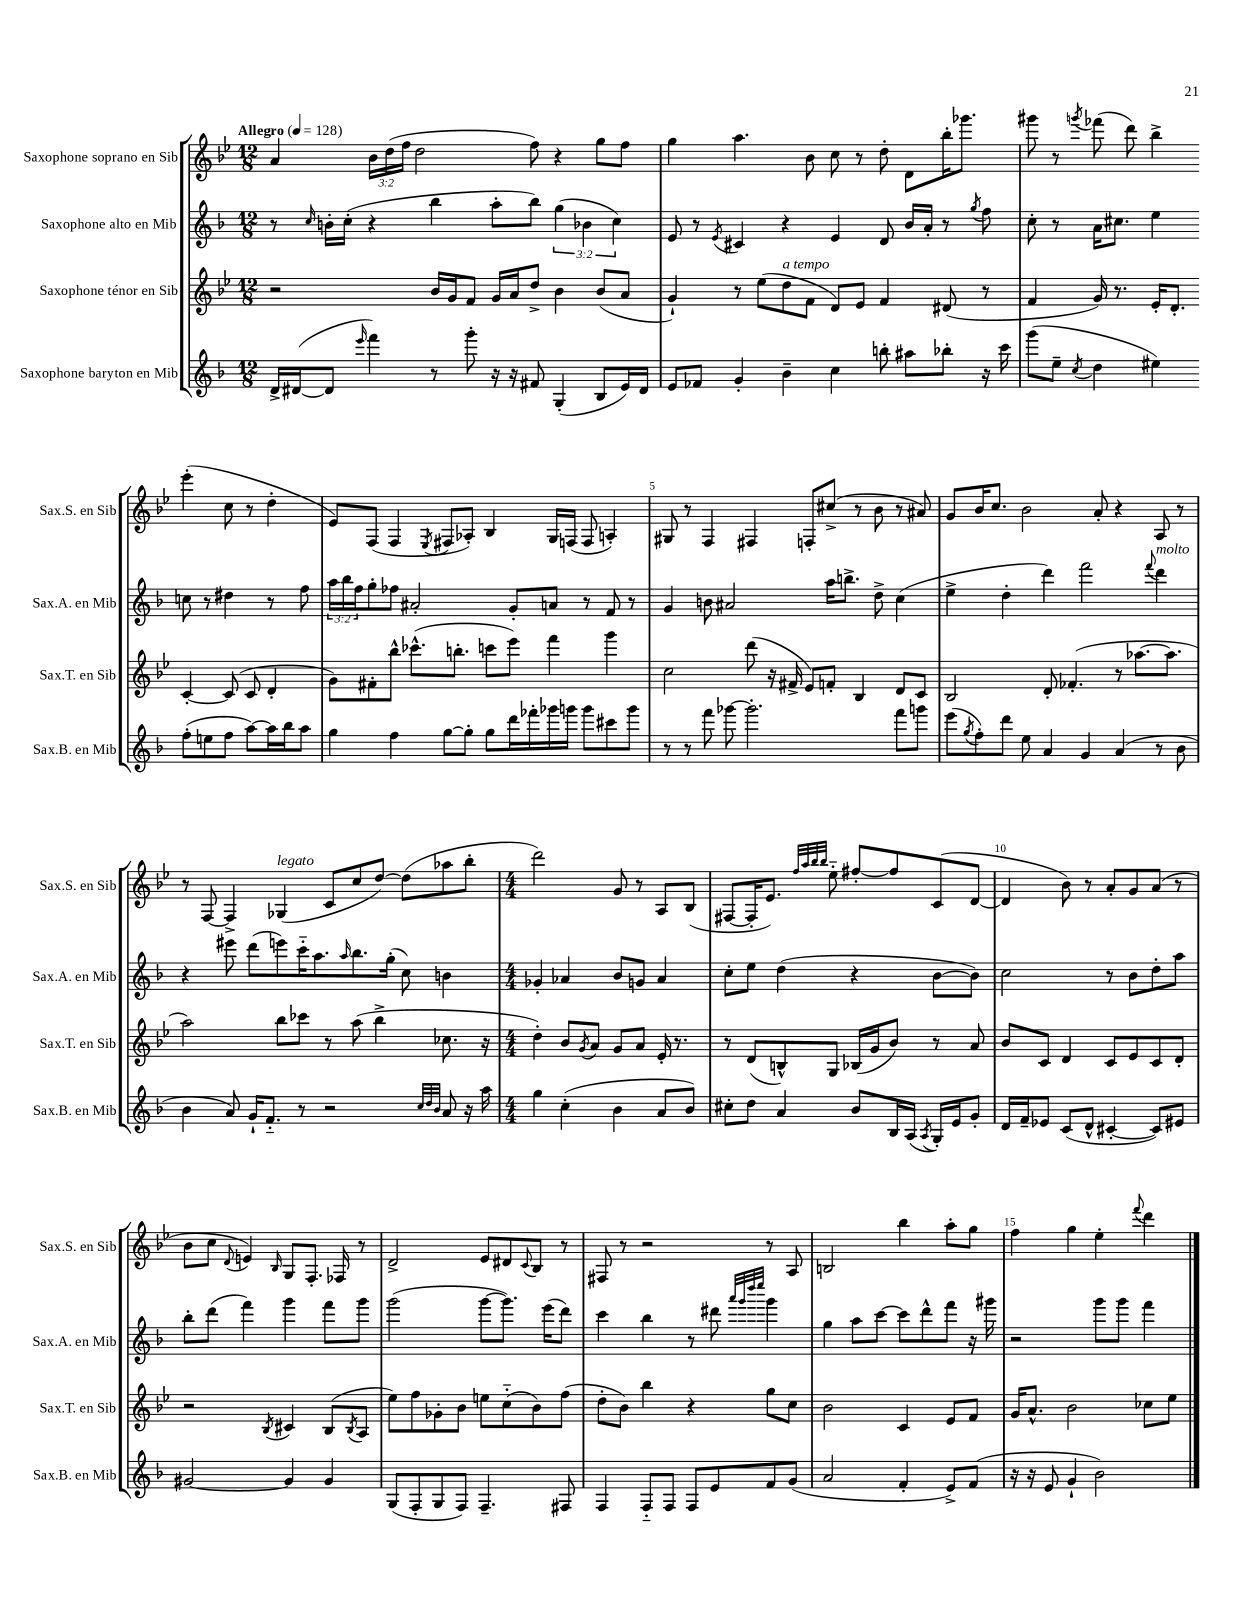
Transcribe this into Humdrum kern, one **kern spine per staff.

**kern	**kern	**kern	**kern
*staff4	*staff3	*staff2	*staff1
*clefG2	*clefG2	*clefG2	*clefG2
*k[b-]	*k[b-e-]	*k[b-]	*k[b-e-]
*M12/8	*M12/8	*M12/8	*M12/8
*MM128	*MM128	*MM128	*MM128
16d^/LL	2r	8r	4a/
([16d#/J	.	.	.
.	.	16qqcc/	.
8d#/]J	.	16b'\LL	.
.	.	(16cc'\JJ	.
16qqeee/	.	.	.
4fff\)	.	4r	24b-\LL
.	.	.	(24dd\
.	.	.	24ff\JJ
.	.	.	2dd\
8r	16b-/LL	4bb-\	.
.	16g/J	.	.
8ggg'\	8f/J	.	.
16r	16g/LL	8aa'\L	.
16r	16a/J	.	.
8f#/	8dd^/J	8bb-\J)	8ff\)
(4G'/	4b-\	(6gg\	4r
.	.	6b-\	.
8B-/L	(8b-/L	.	8gg\L
.	.	6cc\)	.
16e/L)	8a/J	.	8ff\J
16d#/JJ	.	.	.
=	=	=	=
8e/L	4g`/)	8e/	4gg\
8f-/J	.	8r	.
.	.	8qe/	.
4g'/	8r	4c#/	4.aa\
.	(8ee-\L	.	.
4b-~\	8dd\	4r	.
.	8f\J	.	8b-\
4cc\	8d/L)	4e/	8cc\
.	8e-/J	.	8r
8bb'\	4f/	8d/	8dd'\
8aa#\L	.	16b-/LL	8d\L
.	.	16a'/JJ	.
8bb-'\J	(8d#/	8r	16bb-'\K
.	.	.	8.ggg-\J
.	.	8qgg/	.
16r	8r	8ff\	.
16ccc\	.	.	.
=	=	=	=
(8ggg\L	4f/	8cc'\	8ggg#\
8ee~\J	.	8r	8r
8qcc/	.	.	8qggg/
4dd\	16g/)	16a\LK	(8fff-\
.	8.r	8.cc#\J	.
.	.	.	8ddd\)
4ee#\)	16e-'/LK	4ee\	4bb-^\
.	8.d'/J	.	.
(8ff'\L	[4c'/	8cc\	(4eee-'\
8ee\	.	8r	.
8ff\J	(8c/]	4dd#\	8cc\
[8aa\L)	8c/	.	8r
16aa\]L	4d'/	8r	4dd'\
16bb-\J	.	.	.
8aa\J	.	8ff\	.
=	=	=	=
4gg\	8g\L)	24aa\LL	8e-/L)
.	.	24bb-\	.
.	.	24ff\J	.
.	8f#'\	8gg'\	(8F/J
4ff\	8bb-^^\J	8ff-\J	4F/
.	(8.ccc-^^\L	2a#'/	.
.	.	.	8qE-/
[8gg\L	.	.	8F#/L
.	8.bb'\J	.	.
8gg'\]J	.	.	8A-'/J)
8gg\L	8ccc\L	.	4B-/
16ddd\L	8eee-\J)	8g'/L	.
16fff-'\	.	.	.
16ggg-\	4fff\	8a/J	16G/LL
16ggg\JJ	.	.	(16F/JJ
8ggg\L	.	8r	8F/
8ccc#\	4ggg\	8f/	4A'/)
8ggg\J	.	8r	.
=	=	=	=
8r	2cc\	4g/	8G#/
8r	.	.	8r
8fff\	.	8b\	4F/
[8ggg-\	.	2a#/	.
2.ggg-'\]	(8ddd\	.	4F#/
.	16r	.	.
.	16f#^/	.	.
.	8e-/L)	.	8F'/L
.	8f'/J	16aa\LK	(8cc#^/J
.	.	8.bb^\J	.
.	4B-/	.	8r
.	.	8dd^\	8b-\
8fff\L	8d/L	(4cc\	8r
8ggg\J	8c/J	.	8a#/)
=	=	=	=
(8eee\L	2B-/	4ee^\	8g/L
8qgg/	.	.	.
8ff'\)	.	.	16b-/K
.	.	.	8.cc/J
8ddd\J	.	4dd'\	.
8ee\	.	.	2b-\
4a/	8d'/	4ddd\)	.
.	(4.f-'/	.	.
4g/	.	2fff\	.
.	.	.	8a'/
(4a/	8r	.	4r
.	[8.aa-\L	.	.
.	.	8qqfff/	.
8r	.	4ddd\	8A/
.	8.aa-\]J	.	.
8b-\	.	.	8r
=	=	=	=
4b-\	2aa\)	4r	8r
.	.	.	[8F/
8a/)	.	8eee#\	4F^/]
16g`/LK	.	(8ddd\L	.
8.f'~/J	.	.	.
.	8bb-\L	8eee\)	(4G-/
8r	8ccc-\J	16ccc'~\K	.
.	.	8.aa\	.
2r	8r	.	8c/L
.	.	16qqaa/	.
.	(8aa\	8.bb-\	8cc/
.	4bb-^\	.	[8dd/J)
.	.	(16gg'\Jk	.
.	.	8cc\)	(8dd\]L
32qqcc/LLL	.	.	.
32qqdd/	.	.	.
32qqb-/JJJ	.	.	.
8a/	8.cc-\	4b\	8aa-\
16r	.	.	8bb-'\J
16aa\	16r	.	.
=	=	=	=
*M4/4	*M4/4	*M4/4	*M4/4
4gg\	4dd'\)	4g-'/	2ddd\)
(4cc'\	8b-/L	4a-/	.
.	8qg/	.	.
.	8a/J	.	.
4b-\	8g/L	8b-/L	8g/
.	8a/J	8g/J	8r
8a/L	16e-'/	4a-/	8A/L
.	8.r	.	.
8b-/J)	.	.	(8B-/J
=	=	=	=
8cc#'\L	8r	8cc'\L	[8F#/L
8dd\J	(8d/L	8ee\J	16F#'/]K
.	.	.	8.e-/J)
4a/	8B^^/)	(4dd\	.
.	.	.	32qqff/LLL
.	.	.	32qqaa/
.	.	.	32qqbb-/
.	.	.	32qqbb-/JJJ
.	8G/J	.	8ee-'~\
8b-/L	(16B-/LL	4r	[8ff#'/L
.	16g/J	.	.
16B-/L	8b-/J)	.	8ff#/]
(16A/JJ	.	.	.
8qA/	.	.	.
16G'/LL)	8r	[8b-\L	(8c/
16e/J	.	.	.
8g'/J	8a/	8b-\]J)	[8d/J
=	=	=	=
16d/LL	8b-/L	2cc\	4d/]
16f~/J	.	.	.
8e-/J	8c/J	.	.
(8c/L	4d/	.	8b-\)
8d^^/J	.	.	8r
[4c#'/	8c/L	8r	8a'/L
.	8e-/	8b-\L	8g/
8c#/]L)	8c/	8dd'\	(8a/J
8e#/J	8d'/J	8aa\J	8r
=	=	=	=
[2g#/	2r	8bb-'\L	8b-\L
.	.	(8ddd\J	8cc\J
.	.	.	8qqd/
.	.	4fff\)	4e/)
.	8qB-/	.	16qqB-/
4g#/]	4c#/	4ggg\	8G/L
.	.	.	8.F'/J
4g#/	(8B-/L	8fff\L	.
.	.	.	16F-/
.	8qB-/	.	.
.	8A/J	8ggg\J	8r
=	=	=	=
(8G/L	8ee-\L)	(2ggg\	2d^/
8F'/	8ff\	.	.
8G/	8g-'\	.	.
8F/J)	8b-\J	.	.
4.F~/	8ee\L	[8ggg\L	8e-/L
.	(8cc'~\	8.ggg\]J)	8d#/
.	.	.	8qqc/
.	8b-\)	.	8B-/J
.	.	(16eee\LK	.
8F#/	(8ff\J	8ddd\J)	8r
=	=	=	=
4F/	8dd'\L	4ccc\	8F#/
.	8b-\J)	.	8r
8F'~/L	4bb-\	4bb-\	2r
8F/J	.	.	.
8F/L	4r	8r	.
8e/	.	8ddd#\	.
.	.	32qqaaa/LLL	.
.	.	32qqggg/	.
.	.	32qqdddd/	.
.	.	32qqeeee/JJJ	.
8f/	8gg\L	4ggg\	8r
(8g/J	8cc\J	.	8A/
=	=	=	=
2a/	2b-\	4gg\	2B/
.	.	8aa\L	.
.	.	[8ccc\J	.
4f'/	4c/	8ccc\]L	4bb-\
.	.	8ddd^^\	.
8e^/L)	8e-/L	8fff\J	8aa'\L
(8f/J	8f/J	16r	8gg\J
.	.	16ggg#\	.
=	=	=	=
16r	16g/LK	2r	4ff\
16r	8.a^^/J	.	.
8e/	.	.	.
4g`/	2b-\	.	4gg\
2b-\)	.	8ggg\L	4ee-'\
.	.	8ggg\J	.
.	.	.	8qqfff/
.	8cc-\L	4fff\	4ddd\
.	8ee-\J	.	.
==	==	==	==
*-	*-	*-	*-
